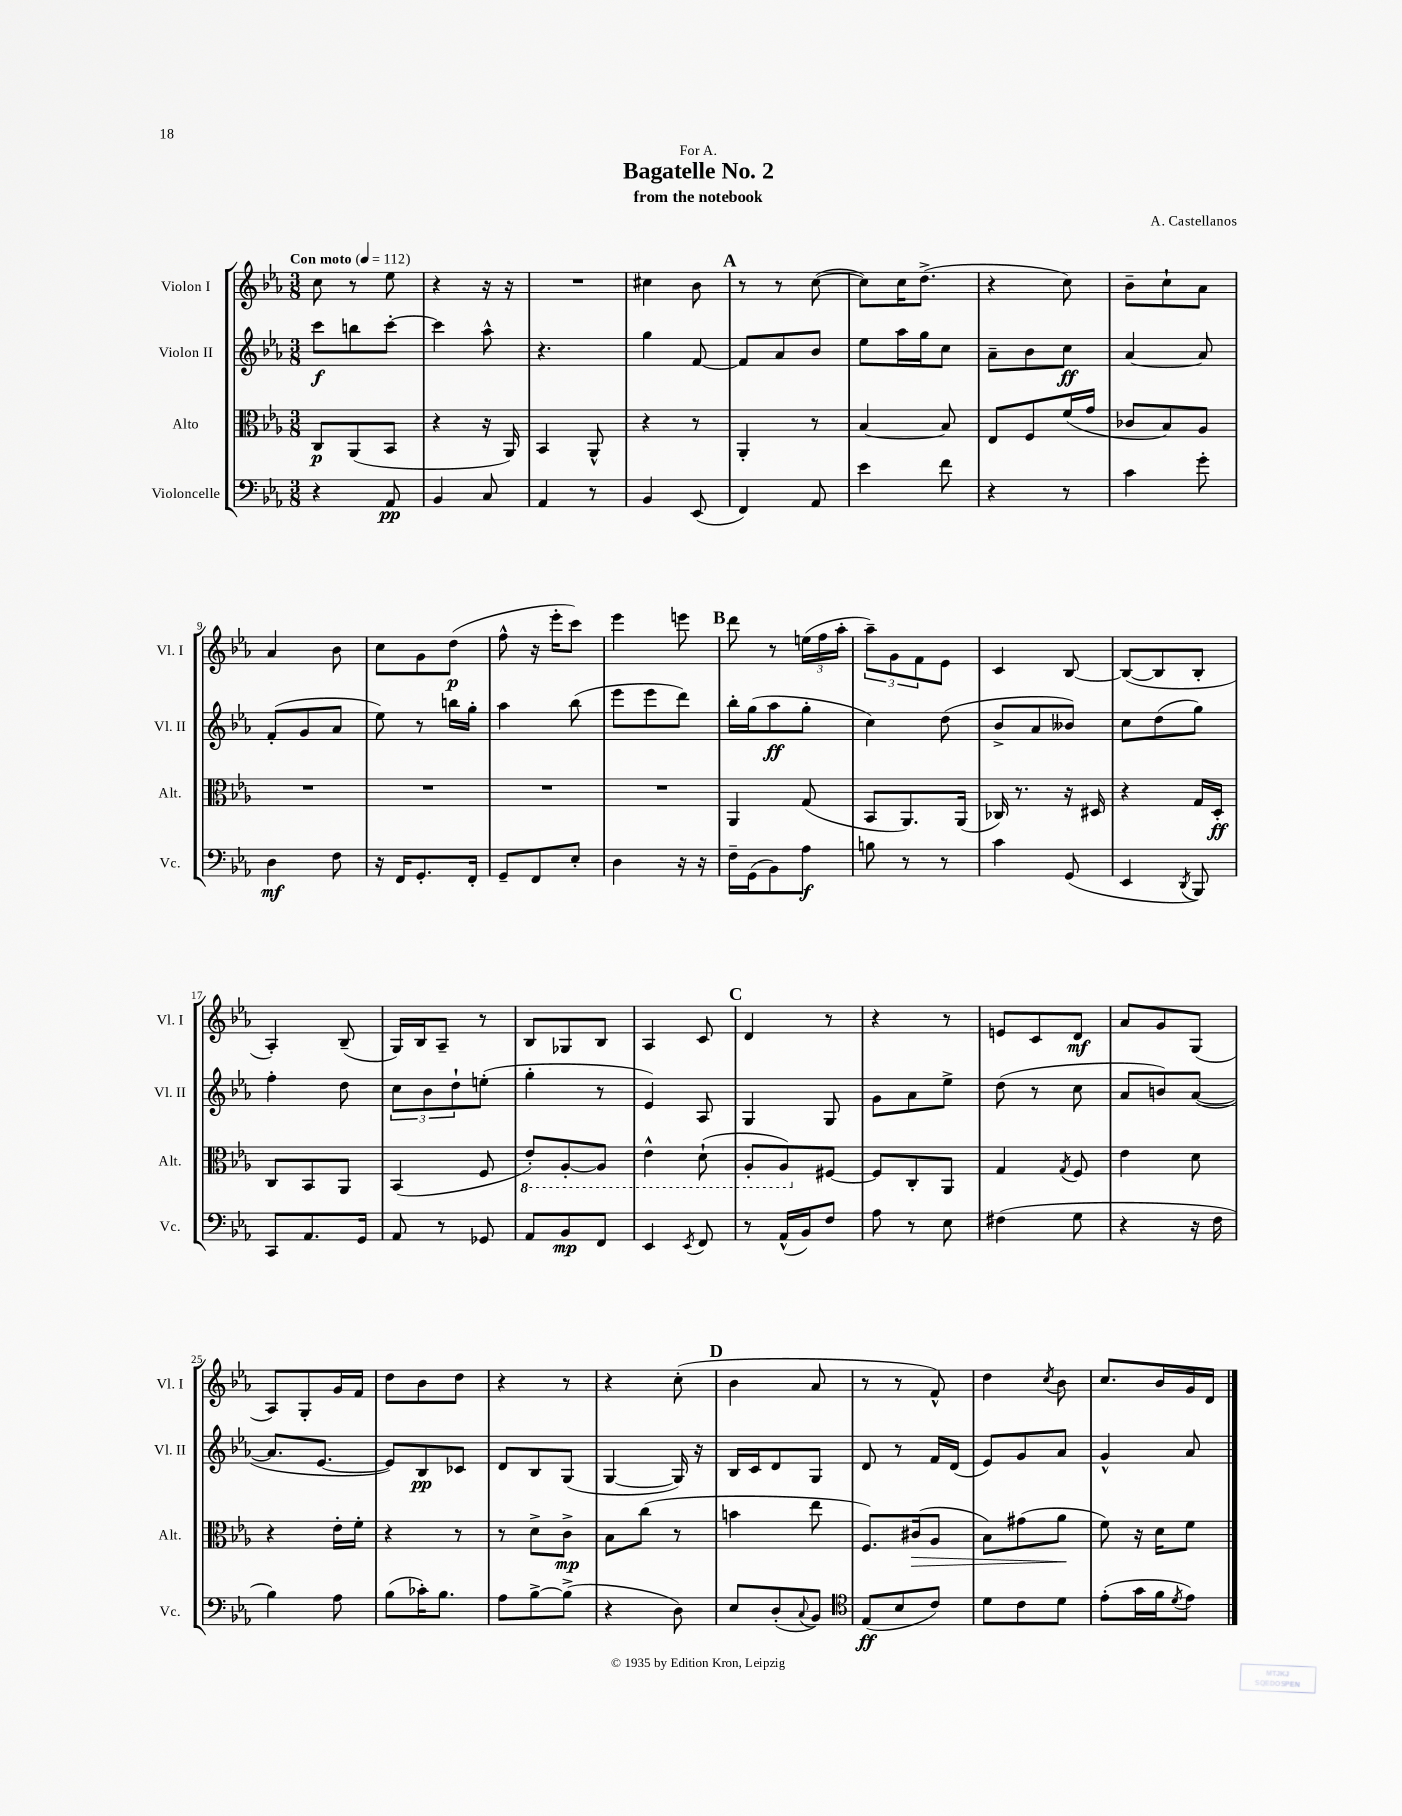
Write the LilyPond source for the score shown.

\header { title = "Bagatelle No. 2" composer = "A. Castellanos" subtitle = "from the notebook" dedication = "For A." }
<<
\new StaffGroup <<
\new Staff = "s0" \with { instrumentName = "Violon I" shortInstrumentName = "Vl. I" } {
    \clef treble \key ees \major \numericTimeSignature \time 3/8 \tempo "Con moto" 4 = 112
    c''8 r8 ees''8 |
    r4 r16 r16 |
    R4. |
    cis''4 bes'8 |
    \mark \markup { \bold "A" } r8 r8 c''8~( |
    c''8) c''16 d''8.->( |
    r4 c''8) |
    bes'8-- c''8-! aes'8 |
    aes'4 bes'8 |
    c''8 g'8 d''8\p( |
    f''8-^ r16 ees'''16-. c'''8) |
    ees'''4 e'''8 |
    \mark \markup { \bold "B" } d'''8 r8 \tuplet 3/2 { e''16( f''16 aes''16-. } |
    \tuplet 3/2 { aes''8--) g'8 f'8 } ees'8 |
    c'4 bes8~ |
    bes8~( bes8 bes8-. |
    aes4-.) bes8--( |
    g16) bes16 aes8-- r8 |
    bes8 ges8 bes8 |
    aes4 c'8 |
    \mark \markup { \bold "C" } d'4 r8 |
    r4 r8 |
    e'8 c'8 d'8\mf |
    aes'8 g'8 g8( |
    aes8) g8-. g'16 f'16 |
    d''8 bes'8 d''8 |
    r4 r8 |
    r4 c''8-.( |
    \mark \markup { \bold "D" } bes'4 aes'8 |
    r8 r8 f'8-^) |
    d''4 \acciaccatura { c''8 } bes'8 |
    c''8. bes'16 g'16 d'16 \bar "|." |
}
\new Staff = "s1" \with { instrumentName = "Violon II" shortInstrumentName = "Vl. II" } {
    \clef treble \key ees \major \numericTimeSignature \time 3/8
    c'''8\f b''8 c'''8~-. |
    c'''4 aes''8-^ |
    r4. |
    g''4 f'8~ |
    \mark \markup { \bold "A" } f'8 aes'8 bes'8 |
    ees''8 aes''16 g''16 c''8 |
    aes'8-- bes'8 c''8\ff |
    aes'4~ aes'8 |
    f'8-.( g'8 aes'8 |
    ees''8) r8 b''16 g''16-. |
    aes''4 bes''8( |
    ees'''8 ees'''8 d'''8) |
    \mark \markup { \bold "B" } bes''16-. g''16( aes''8\ff g''8-. |
    c''4) d''8( |
    bes'8-> aes'8 beses'8) |
    c''8 d''8( g''8) |
    f''4-. d''8 |
    \tuplet 3/2 { c''8 bes'8 d''8-! } e''8-.( |
    g''4-. r8 |
    ees'4) aes8 |
    \mark \markup { \bold "C" } g4 g8 |
    g'8 aes'8 ees''8-> |
    d''8( r8 c''8 |
    aes'8 b'8) aes'8~( |
    aes'8. ees'8.~ |
    ees'8) bes8\pp ces'8 |
    d'8 bes8 g8( |
    g4~ g16) r16 |
    \mark \markup { \bold "D" } bes16 c'16 d'8 g8 |
    d'8 r8 f'16 d'16( |
    ees'8) g'8 aes'8 |
    g'4-^ aes'8 \bar "|." |
}
\new Staff = "s2" \with { instrumentName = "Alto" shortInstrumentName = "Alt." } {
    \clef alto \key ees \major \numericTimeSignature \time 3/8
    c8\p aes,8( bes,8 |
    r4 r16 aes,16) |
    bes,4 aes,8-^ |
    r4 r8 |
    \mark \markup { \bold "A" } aes,4-. r8 |
    bes4~ bes8 |
    ees8 f8 f'16( g'16 |
    ces'8 bes8) aes8 |
    R4. |
    R4. |
    R4. |
    R4. |
    \mark \markup { \bold "B" } aes,4 g8( |
    bes,8 aes,8.) aes,16( |
    ces16) r8. r16 dis16 |
    r4 g16 d16-.\ff |
    c8 bes,8 aes,8 |
    bes,4( f8 |
    \ottava #-1 ees8-.) aes,8~-. aes,8 |
    ees4-^ d8-!( |
    \mark \markup { \bold "C" } aes,8-. aes,8) \ottava #0 fis8~ |
    fis8 c8-. aes,8 |
    g4 \acciaccatura { g8 } f8 |
    ees'4 d'8 |
    r4 ees'16-. f'16-. |
    r4 r8 |
    r8 d'8-> c'8->\mp |
    bes8 c''8( r8 |
    \mark \markup { \bold "D" } b'4 ees''8 |
    f8.) cis'16\>( aes8 |
    bes8) gis'8( aes'8\! |
    f'8) r16 d'16 f'8 \bar "|." |
}
\new Staff = "s3" \with { instrumentName = "Violoncelle" shortInstrumentName = "Vc." } {
    \clef bass \key ees \major \numericTimeSignature \time 3/8
    r4 aes,8\pp |
    bes,4 c8 |
    aes,4 r8 |
    bes,4 ees,8( |
    \mark \markup { \bold "A" } f,4) aes,8 |
    ees'4 f'8 |
    r4 r8 |
    c'4 g'8-. |
    d4\mf f8 |
    r16 f,16 g,8.-. f,16-. |
    g,8-- f,8 ees8-. |
    d4 r16 r16 |
    \mark \markup { \bold "B" } f16-- g,16( bes,8) aes8\f |
    b8 r8 r8 |
    c'4 g,8( |
    ees,4 \acciaccatura { d,8 } bes,,8) |
    c,8 aes,8. g,16 |
    aes,8 r8 ges,8 |
    aes,8 bes,8\mp f,8 |
    ees,4 \acciaccatura { ees,8 } f,8 |
    \mark \markup { \bold "C" } r8 aes,16-^( bes,16) f8 |
    aes8 r8 ees8 |
    fis4( g8 |
    r4 r16 f16 |
    bes4) aes8 |
    bes8( ces'16-.) bes8. |
    aes8 bes8~-> bes8->( |
    r4 d8) |
    \mark \markup { \bold "D" } ees8 d8-.( \appoggiatura { c8 } bes,8) |
    \clef tenor ees8\ff( bes8 c'8) |
    d'8 c'8 d'8 |
    ees'8-.( g'16 f'16 \acciaccatura { d'8 } ees'8) \bar "|." |
}
>>
>>
